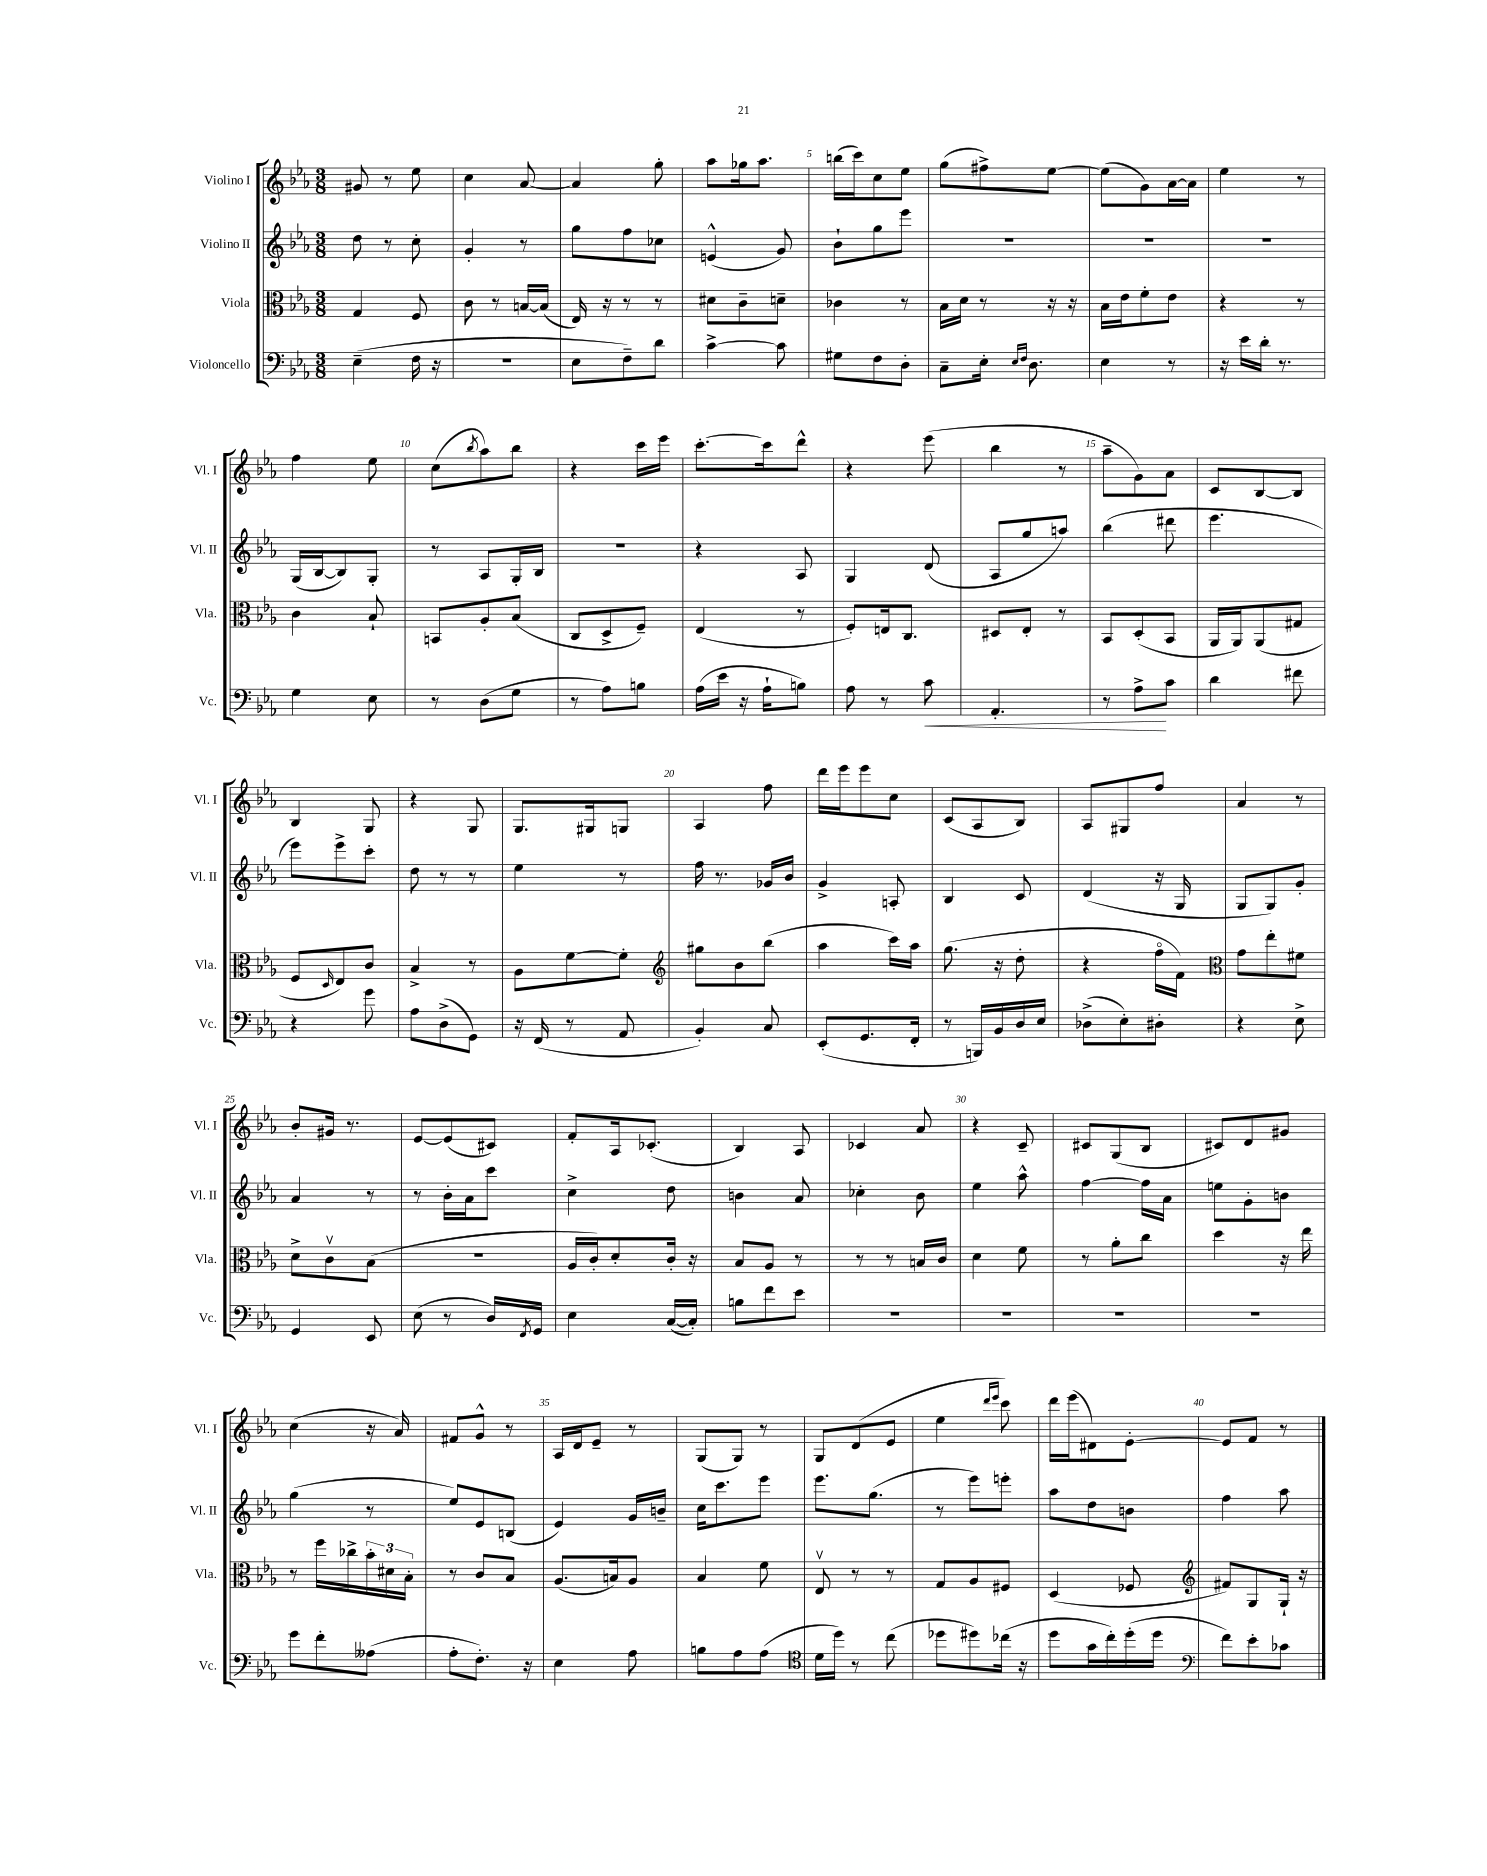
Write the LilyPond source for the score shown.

<<
\new StaffGroup <<
\new Staff = "s0" \with { instrumentName = "Violino I" shortInstrumentName = "Vl. I" } {
    \clef treble \key ees \major \numericTimeSignature \time 3/8
    gis'8 r8 ees''8 |
    c''4 aes'8~ |
    aes'4 g''8-. |
    aes''8 ges''16 aes''8. |
    b''16( c'''16) c''8 ees''8 |
    g''8( fis''8->) ees''8~ |
    ees''8( g'8) aes'16~ aes'16 |
    ees''4 r8 |
    f''4 ees''8 |
    c''8( \acciaccatura { bes''8 } aes''8) bes''8 |
    r4 c'''16 ees'''16 |
    c'''8.~-. c'''16 d'''8-^ |
    r4 ees'''8( |
    bes''4 r8 |
    aes''8-- g'8) aes'8 |
    c'8 bes8~ bes8 |
    bes4 g8 |
    r4 g8 |
    g8. gis16 g8 |
    aes4 f''8 |
    d'''16 ees'''16 ees'''8 c''8 |
    c'8( aes8 bes8) |
    aes8 gis8 f''8 |
    aes'4 r8 |
    bes'8-. gis'16 r8. |
    ees'8~ ees'8( cis'8) |
    f'8-. aes16 ces'8.-.( |
    bes4) aes8 |
    ces'4 aes'8 |
    r4 c'8-- |
    cis'8 g8( bes8 |
    cis'8) d'8 gis'8 |
    c''4( r16 aes'16) |
    fis'8 g'8-^ r8 |
    aes16 d'16 ees'8-- r8 |
    g8( g8) r8 |
    g8 d'8( ees'8 |
    ees''4 \grace { d'''16 ees'''16 } c'''8) |
    d'''16 ees'''16( dis'8) ees'8~-. |
    ees'8 f'8 r8 \bar "|." |
}
\new Staff = "s1" \with { instrumentName = "Violino II" shortInstrumentName = "Vl. II" } {
    \clef treble \key ees \major \numericTimeSignature \time 3/8
    d''8 r8 c''8-. |
    g'4-. r8 |
    g''8 f''8 ces''8 |
    e'4-^( g'8) |
    bes'8-! g''8 ees'''8 |
    R4. |
    R4. |
    R4. |
    g16( bes16~ bes8) g8-. |
    r8 aes8 g16-. bes16 |
    r4. |
    r4 aes8 |
    g4 d'8( |
    aes8 g''8 a''8) |
    bes''4( dis'''8 |
    ees'''4. |
    ees'''8) ees'''8-> c'''8-. |
    d''8 r8 r8 |
    ees''4 r8 |
    f''16 r8. ges'16 bes'16 |
    g'4-> a8-. |
    bes4 c'8 |
    d'4( r16 g16 |
    g8 g8) g'8-. |
    aes'4 r8 |
    r8 bes'16-. aes'16 c'''8 |
    c''4-> d''8 |
    b'4 aes'8 |
    ces''4-. bes'8 |
    ees''4 aes''8-^ |
    f''4~ f''16 aes'16 |
    e''8 g'8-. b'8 |
    g''4( r8 |
    ees''8) ees'8 b8( |
    ees'4) g'16 b'16-- |
    c''16 c'''8. ees'''8 |
    ees'''8. g''8.( |
    r8 ees'''8) e'''8-. |
    aes''8 d''8 b'8 |
    f''4 aes''8 \bar "|." |
}
\new Staff = "s2" \with { instrumentName = "Viola" shortInstrumentName = "Vla." } {
    \clef alto \key ees \major \numericTimeSignature \time 3/8
    g4 f8 |
    c'8 r8 b16~ b16( |
    ees16) r16 r8 r8 |
    dis'8 c'8-- d'8-- |
    ces'4 r8 |
    bes16 d'16 r8 r16 r16 |
    bes16 ees'16 f'8-. ees'8 |
    r4 r8 |
    c'4 bes8-! |
    b,8 aes8-. bes8( |
    c8 d8-> f8--) |
    ees4( r8 |
    f8-.) e16 c8. |
    dis8 ees8-. r8 |
    bes,8 d8-.( bes,8 |
    aes,16 aes,16) aes,8( gis8 |
    f8 \grace { d16 } ees8) c'8 |
    bes4-> r8 |
    aes8 f'8~ f'8-. |
    \clef treble gis''8 bes'8 bes''8( |
    aes''4 c'''16) aes''16 |
    g''8.( r16 d''8-. |
    r4 f''16\flageolet f'16) |
    \clef alto g'8 ees''8-. fis'8 |
    d'8-> c'8\upbow bes8( |
    R4. |
    aes16 c'16-.) d'8-. c'16-. r16 |
    bes8 aes8 r8 |
    r8 r8 b16 c'16 |
    d'4 f'8 |
    r8 aes'8-. c''8 |
    d''4 r16 ees''16 |
    r8 f''16 ces''16-> \tuplet 3/2 { bes'16-. dis'16 bes16-. } |
    r8 c'8 bes8 |
    aes8.( b16) aes8 |
    bes4 f'8 |
    ees8\upbow r8 r8 |
    g8 aes8 fis8 |
    d4( fes8 |
    \clef treble fis'8) g8 g16-! r16 \bar "|." |
}
\new Staff = "s3" \with { instrumentName = "Violoncello" shortInstrumentName = "Vc." } {
    \clef bass \key ees \major \numericTimeSignature \time 3/8
    ees4--( f16 r16 |
    R4. |
    ees8 f8--) d'8 |
    c'4~-> c'8 |
    gis8 f8 d8-. |
    c8-- ees16-. \grace { ees16 f16 } d8. |
    ees4 r8 |
    r16 ees'16 d'16-. r8. |
    g4 ees8 |
    r8 d8( g8 |
    r8 aes8) b8 |
    aes16( ees'16 r16 aes16-! b8) |
    aes8 r8 c'8\< |
    aes,4.-. |
    r8 aes8->\! c'8 |
    d'4 fis'8 |
    r4 g'8 |
    aes8 d8->( g,8) |
    r16 f,16( r8 aes,8 |
    bes,4-.) c8 |
    ees,8-.( g,8. f,16-. |
    r8 b,,16) bes,16 d16 ees16 |
    des8->( ees8-.) dis8-. |
    r4 ees8-> |
    g,4 ees,8 |
    ees8( r8 d16) \acciaccatura { f,8 } g,16 |
    ees4 c16~( c16-.) |
    b8 f'8 ees'8 |
    R4. |
    R4. |
    R4. |
    R4. |
    g'8 f'8-. aeses8( |
    aes8-. f8.-.) r16 |
    ees4 aes8 |
    b8 aes8 aes8( |
    \clef tenor d'16 d''16) r8 c''8( |
    des''8 dis''8) ces''16( r16 |
    d''8 g'16 c''16-.) d''16-.( d''16 |
    \clef bass f'8) ees'8-. ces'8 \bar "|." |
}
>>
>>
\layout { \context { \Score \override BarNumber.break-visibility = ##(#f #t #t) barNumberVisibility = #(every-nth-bar-number-visible 5) } }
